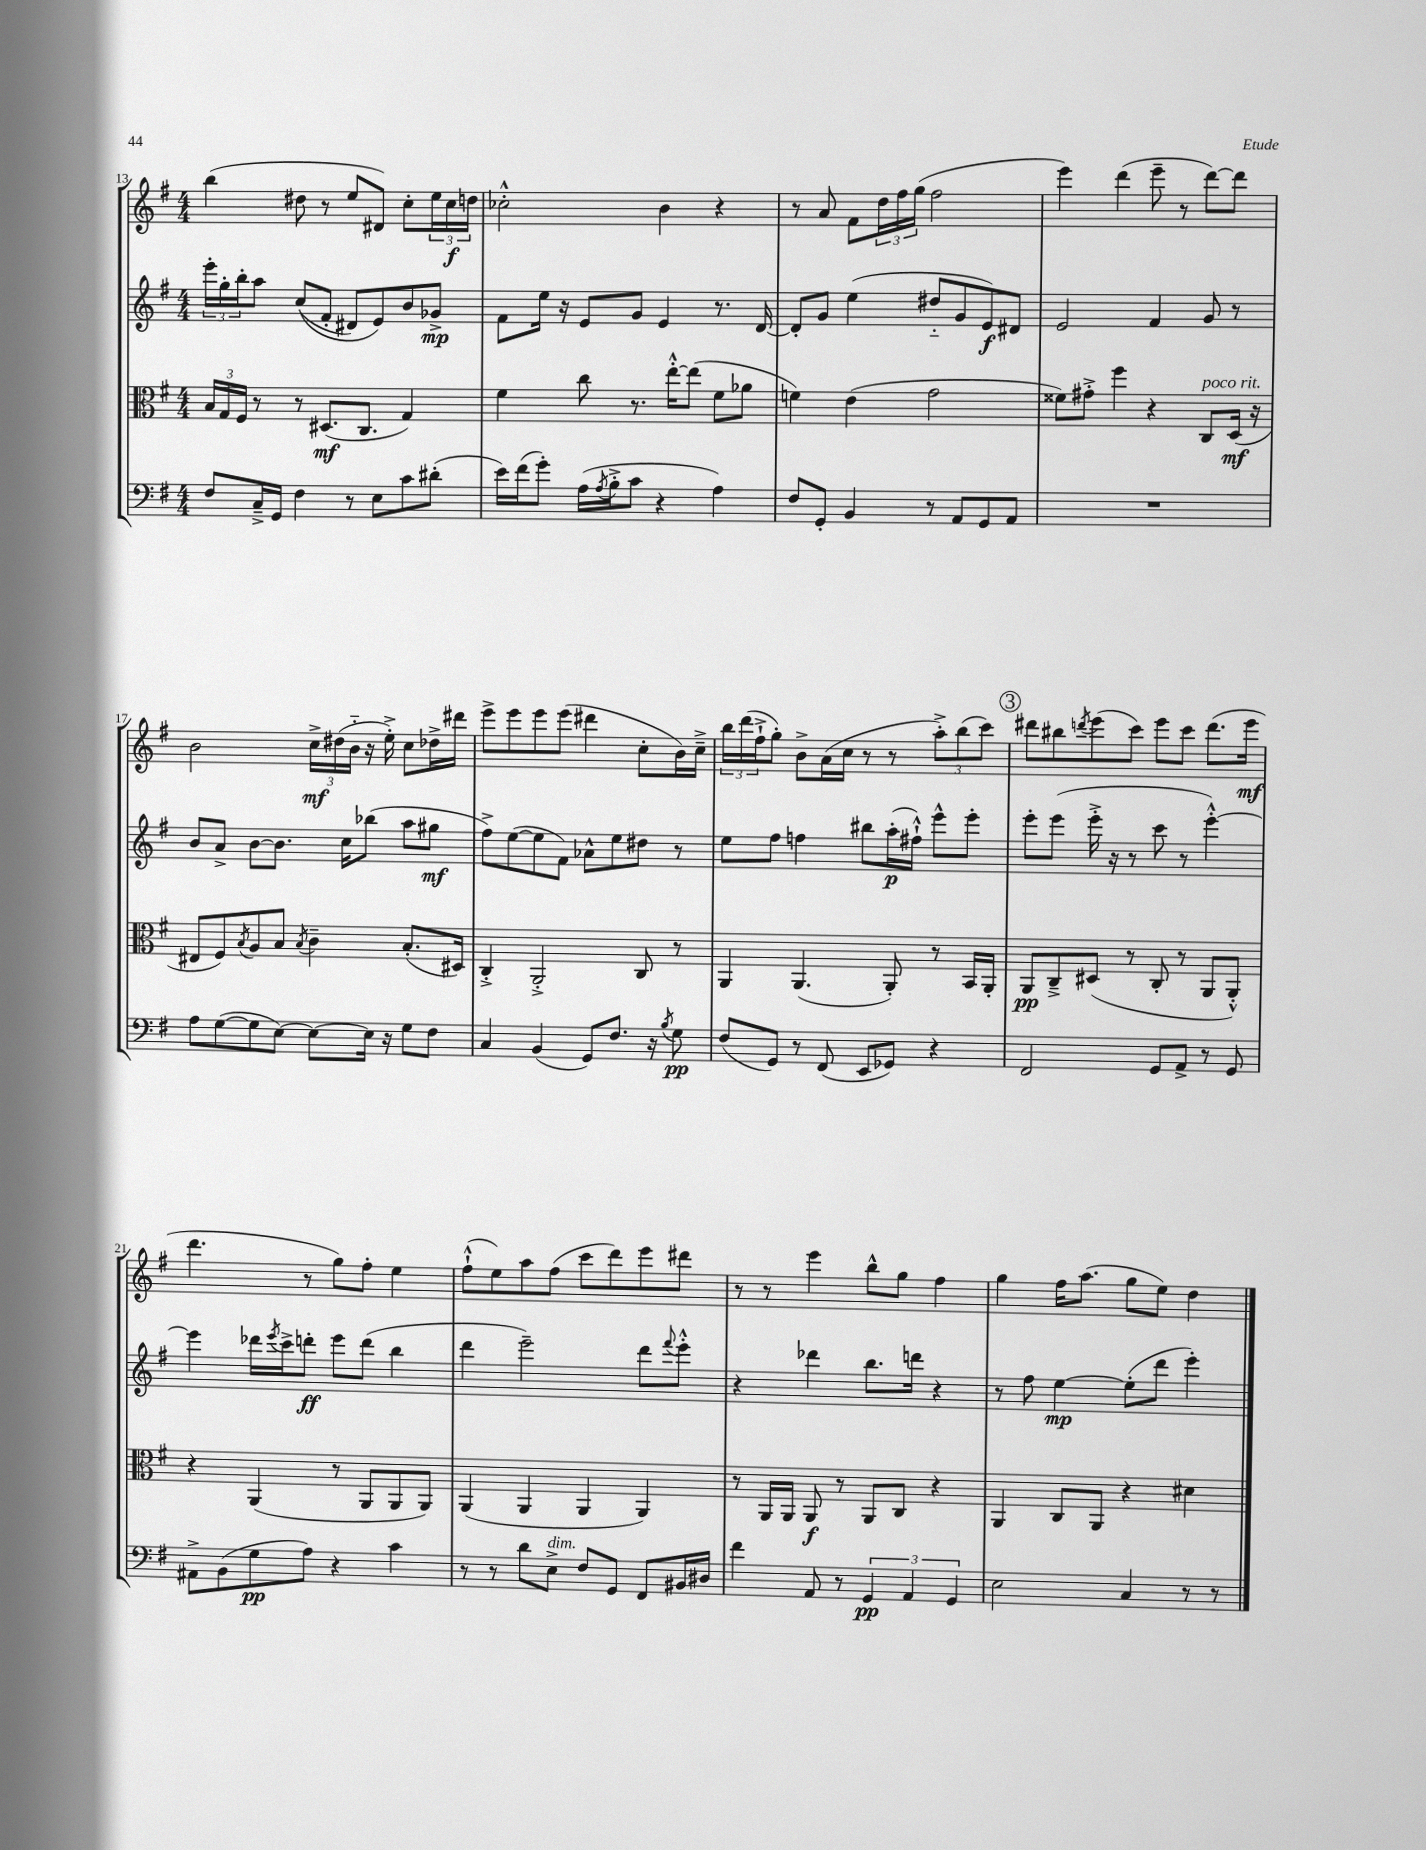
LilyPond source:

<<
\new StaffGroup <<
\new Staff = "s0" {
    \clef treble \key g \major \numericTimeSignature \time 4/4
    b''4( dis''8 r8 e''8 dis'8) c''8-. \tuplet 3/2 { e''16 c''16\f d''16 } |
    ces''2-.-^ b'4 r4 |
    r8 a'8 fis'8 \tuplet 3/2 { d''16 fis''16 g''16( } fis''2 |
    e'''4) d'''4( e'''8-- r8 d'''8~) d'''8 |
    b'2 \tuplet 3/2 { c''16->\mf dis''16( b'16-_ } r16 e''16-.->) c''8 des''16-> dis'''16 |
    e'''8-> e'''8 e'''8 e'''8( dis'''4 c''8-. b'16) c''16---> |
    \tuplet 3/2 { b''16 d'''16( fis''16-!-> } g''8-.) b'8-> a'16( c''16 r8 r8 \tuplet 3/2 { a''8-.->) b''8( c'''8) } |
    \mark \markup { \circle "3" } dis'''8 bis''8 \acciaccatura { d'''8 } e'''8( c'''8) e'''8 c'''8 d'''8.( e'''16\mf |
    d'''4. r8 g''8) fis''8-. e''4 |
    fis''8-!-^( e''8) a''8 fis''8( c'''8 d'''8) e'''8 dis'''8 |
    r8 r8 e'''4 b''8-^ g''8 fis''4 |
    g''4 fis''16 a''8.( g''8 e''8) d''4 \bar "|." |
}
\new Staff = "s1" {
    \clef treble \key g \major \numericTimeSignature \time 4/4
    \tuplet 3/2 { e'''16-. g''16-. b''16-. } a''8 c''8(\( fis'8-. dis'8) e'8\) b'8 ges'8->\mp |
    fis'8 e''16 r16 e'8 g'8 e'4 r8. d'16~ |
    d'8-. g'8 e''4( dis''8-_ g'8 e'8\f) dis'8 |
    e'2 fis'4 g'8 r8 |
    b'8 a'8-> b'8~ b'8. c''16 bes''8( a''8 gis''8\mf |
    fis''8->) e''8~( e''8 fis'8) aes'8-^ e''8 dis''8 r8 |
    e''8 fis''8 f''4 bis''8 a''16-.\p( fis''16-!-^) e'''8-^ e'''8-. |
    \mark \markup { \circle "3" } e'''8-. e'''8( e'''16-.-> r16 r8 c'''8 r8 e'''4~-.-^) |
    e'''4 des'''16 \acciaccatura { e'''8 } c'''16-> d'''8-.\ff e'''8 d'''8( b''4 |
    d'''4 e'''2--) d'''8 \appoggiatura { fis'''8 } e'''8-.-^ |
    r4 des'''4 b''8. d'''16 r4 |
    r8 fis''8 e''4~\mp e''8-.( d'''8 e'''4-.) \bar "|." |
}
\new Staff = "s2" {
    \clef alto \key g \major \numericTimeSignature \time 4/4
    \tuplet 3/2 { b16 g16 fis16 } r8 r8 dis8.\mf( c8. g4) |
    fis'4 c''8 r8. e''16~-.-^ e''8( fis'8 aes'8 |
    f'4) e'4( g'2 |
    fisis'8) gis'8-.-> fis''4 r4 c8^\markup { \italic "poco rit." } d16\mf( r16 |
    eis8 fis8) \acciaccatura { b8 } a8 b8 \acciaccatura { b8 } c'4-- b8.-.( dis16) |
    c4-.-> a,2-.-> c8 r8 |
    a,4 a,4.( a,8-.) r8 b,16 a,16-. |
    \mark \markup { \circle "3" } a,8\pp c8---> dis8( r8 c8-. r8 a,8 a,8-.-^) |
    r4 a,4( r8 a,8 a,8 a,8) |
    a,4( a,4 a,4 a,4) |
    r8 a,16 a,16 a,8\f r8 a,8 c8 r4 |
    a,4 c8 a,8 r4 dis'4 \bar "|." |
}
\new Staff = "s3" {
    \clef bass \key g \major \numericTimeSignature \time 4/4
    fis8 c16---> g,16 fis4 r8 e8 c'8 dis'8-.( |
    e'16) fis'16( g'8-.) a16( \acciaccatura { a8 } b16-.-> c'8 r4 a4) |
    fis8 g,8-. b,4 r8 a,8 g,8 a,8 |
    R1 |
    a8 g8~( g8 e8~) e8~ e16 r16 g8 fis8 |
    c4 b,4( g,8) fis8. r16 \acciaccatura { b8 } g8\pp |
    fis8( g,8) r8 fis,8( e,8 ges,8) r4 |
    \mark \markup { \circle "3" } fis,2 g,8 a,8-> r8 g,8 |
    ais,8-> b,8( g8\pp a8) r4 c'4 |
    r8 r8 d'8 e8->^\markup { \italic "dim." } fis8 g,8 fis,8 bis,16 dis16 |
    fis'4 a,8 r8 \tuplet 3/2 { g,4\pp a,4 g,4 } |
    e2 c4 r8 r8 \bar "|." |
}
>>
>>
\layout { \context { \Score currentBarNumber = #13 } }
